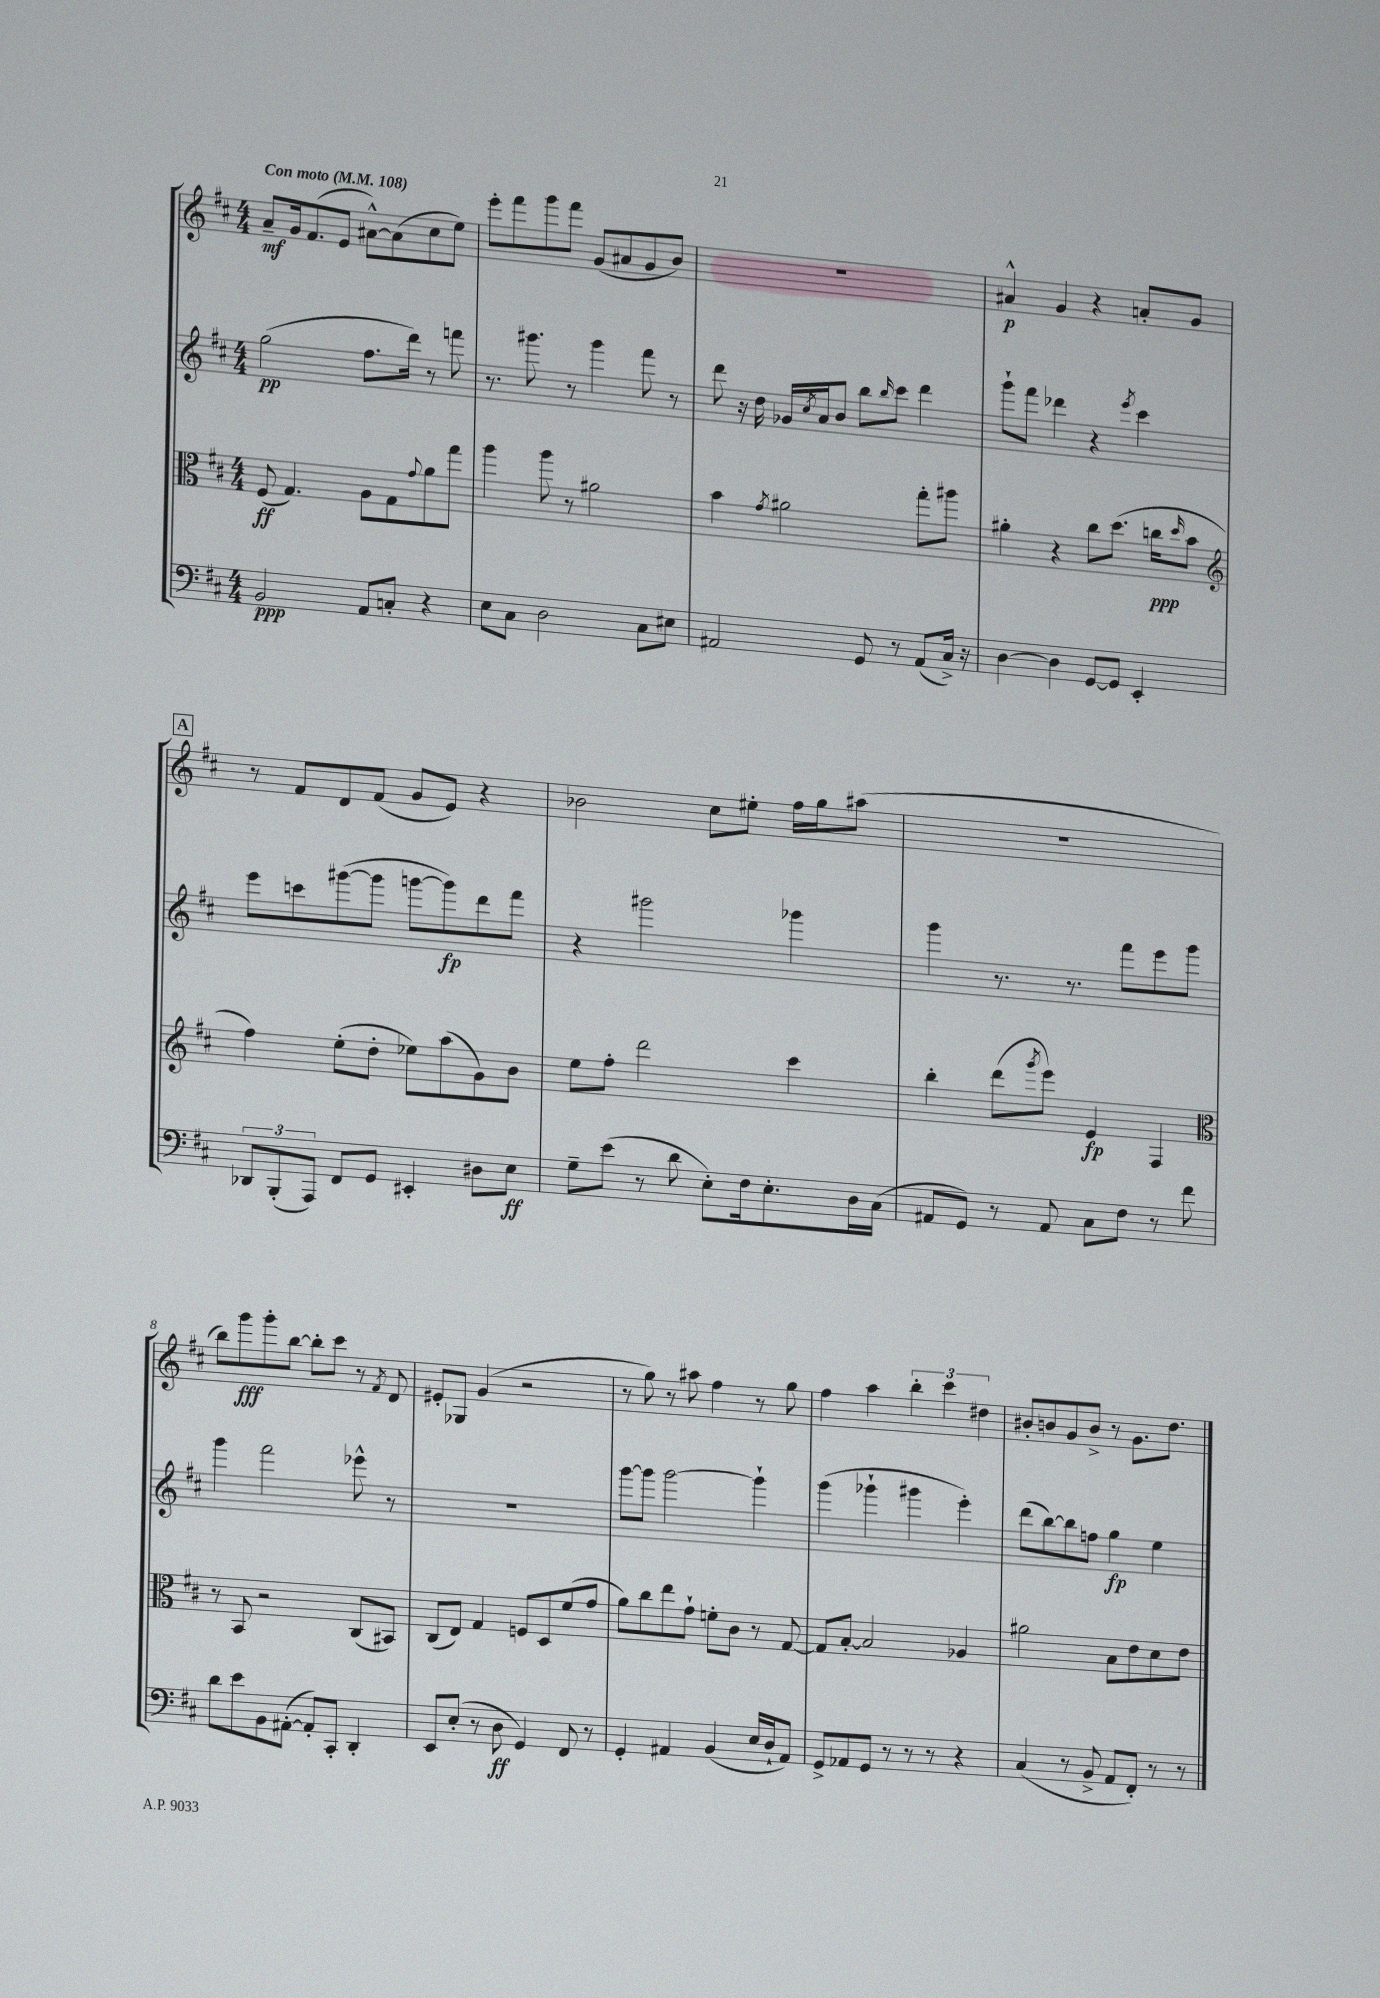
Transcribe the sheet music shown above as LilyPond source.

<<
\new StaffGroup <<
\new Staff = "s0" {
    \clef treble \key d \major \numericTimeSignature \time 4/4 \tempo "Con moto" 4 = 108
    a'8--\mf g'16 fis'8.( e'8 ais'8~-^) ais'8( cis''8 e''8) |
    e'''8-. fis'''8 g'''8 fis'''8 g'8( ais'8 g'8 b'8) |
    R1 |
    ais'4-^\p g'4 r4 a'8-. g'8 |
    \mark \markup { \box "A" } r8 fis'8 d'8 fis'8( g'8 e'8) r4 |
    bes'2 cis''8 eis''8-. fis''16 g''16 ais''8( |
    R1 |
    b''8) g'''8\fff g'''8-. b''8~ b''8-. cis'''8 r8 \acciaccatura { fis'8 } d'8 |
    eis'8-. ges8 g'4( r2 |
    r8 g''8) r8 ais''8 fis''4 r8 g''8 |
    fis''4 a''4 \tuplet 3/2 { b''4-. cis'''4 dis''4 } |
    bis'8-. b'8 g'8 b'8-> r8 g'8. d''8. \bar "|." |
}
\new Staff = "s1" {
    \clef treble \key d \major \numericTimeSignature \time 4/4
    g''2\pp( fis''8. d'''16) r8 f'''8 |
    r8. gis'''8. r8 gis'''4 fis'''8 r8 |
    d'''8 r16 d''16 ges'16 \acciaccatura { cis''8 } a'16 b'8 b''8 \grace { b''16 } cis'''8 d'''4 |
    g'''8-! fis'''8 des'''4 r4 \acciaccatura { e'''8 } cis'''4 |
    \mark \markup { \box "A" } e'''8 c'''8 gis'''8~( gis'''8 g'''8~ g'''8\fp) d'''8 fis'''8 |
    r4 gis'''2 ges'''4 |
    g'''4 r8. r8. fis'''8 e'''8 g'''8 |
    g'''4 fis'''2 ees'''8-^ r8 |
    R1 |
    g'''8~ g'''8 g'''2~ g'''4-! |
    g'''4( ges'''4-! gis'''4 e'''4-.) |
    d'''8( b''8~) b''8 f''8 g''4\fp e''4 \bar "|." |
}
\new Staff = "s2" {
    \clef alto \key d \major \numericTimeSignature \time 4/4
    fis8\ff( g4.) a8 g8 \appoggiatura { g'8 } a'8 g''8 |
    a''4 a''8 r8 ais'2 |
    b'4 \acciaccatura { g'8 } ais'2 g''8-. ais''8 |
    ais'4-. r4 cis''8 d''8.( c''16\ppp \grace { d''16 } b'8 |
    \mark \markup { \box "A" } \clef treble fis''4) e''8-.( d''8-. ees''8) a''8( g'8) b'8 |
    e''8 fis''8-. d'''2 cis'''4 |
    b''4-. d'''8( \acciaccatura { g'''8 } e'''8) e'4\fp fis4 |
    \clef alto r8 b,8 r2 cis8( bis,8) |
    cis8( e8) g4 f8 d8 fis'8( g'8 |
    a'8) cis''8 e''8 g'8-! f'8-. cis'8 r8 g8~ |
    g8 b8~-. b2 aes4 |
    ais'2 b8 e'8 d'8 e'8 \bar "|." |
}
\new Staff = "s3" {
    \clef bass \key d \major \numericTimeSignature \time 4/4
    b,2\ppp a,8 c8-. r4 |
    e8 cis8 d2 cis8 eis8 |
    ais,2 g,8 r8 ais,8( cis16->) r16 |
    d4~ d4 g,8~ g,8 e,4-. |
    \mark \markup { \box "A" } \tuplet 3/2 { des,8 b,,8-.( a,,8) } fis,8 g,8 eis,4-. dis8 e8\ff |
    g8-- e'8( r8 d'8 e8-.) fis16 e8.-. d16 cis16( |
    ais,8 g,8) r8 ais,8 cis8 fis8 r8 fis'8 |
    d'8 e'8 b,8 ais,8~-.( ais,8-.) cis,8-. d,4-. |
    e,8 e8-.( r8 d8\ff g,4) fis,8 r8 |
    g,4-. ais,4 b,4( e16 d16-! ais,8) |
    g,8-> aes,8 g,8 r8 r8 r8 r4 |
    cis4( r8 b,8-> a,8 fis,8-.) r8 r8 \bar "|." |
}
>>
>>
